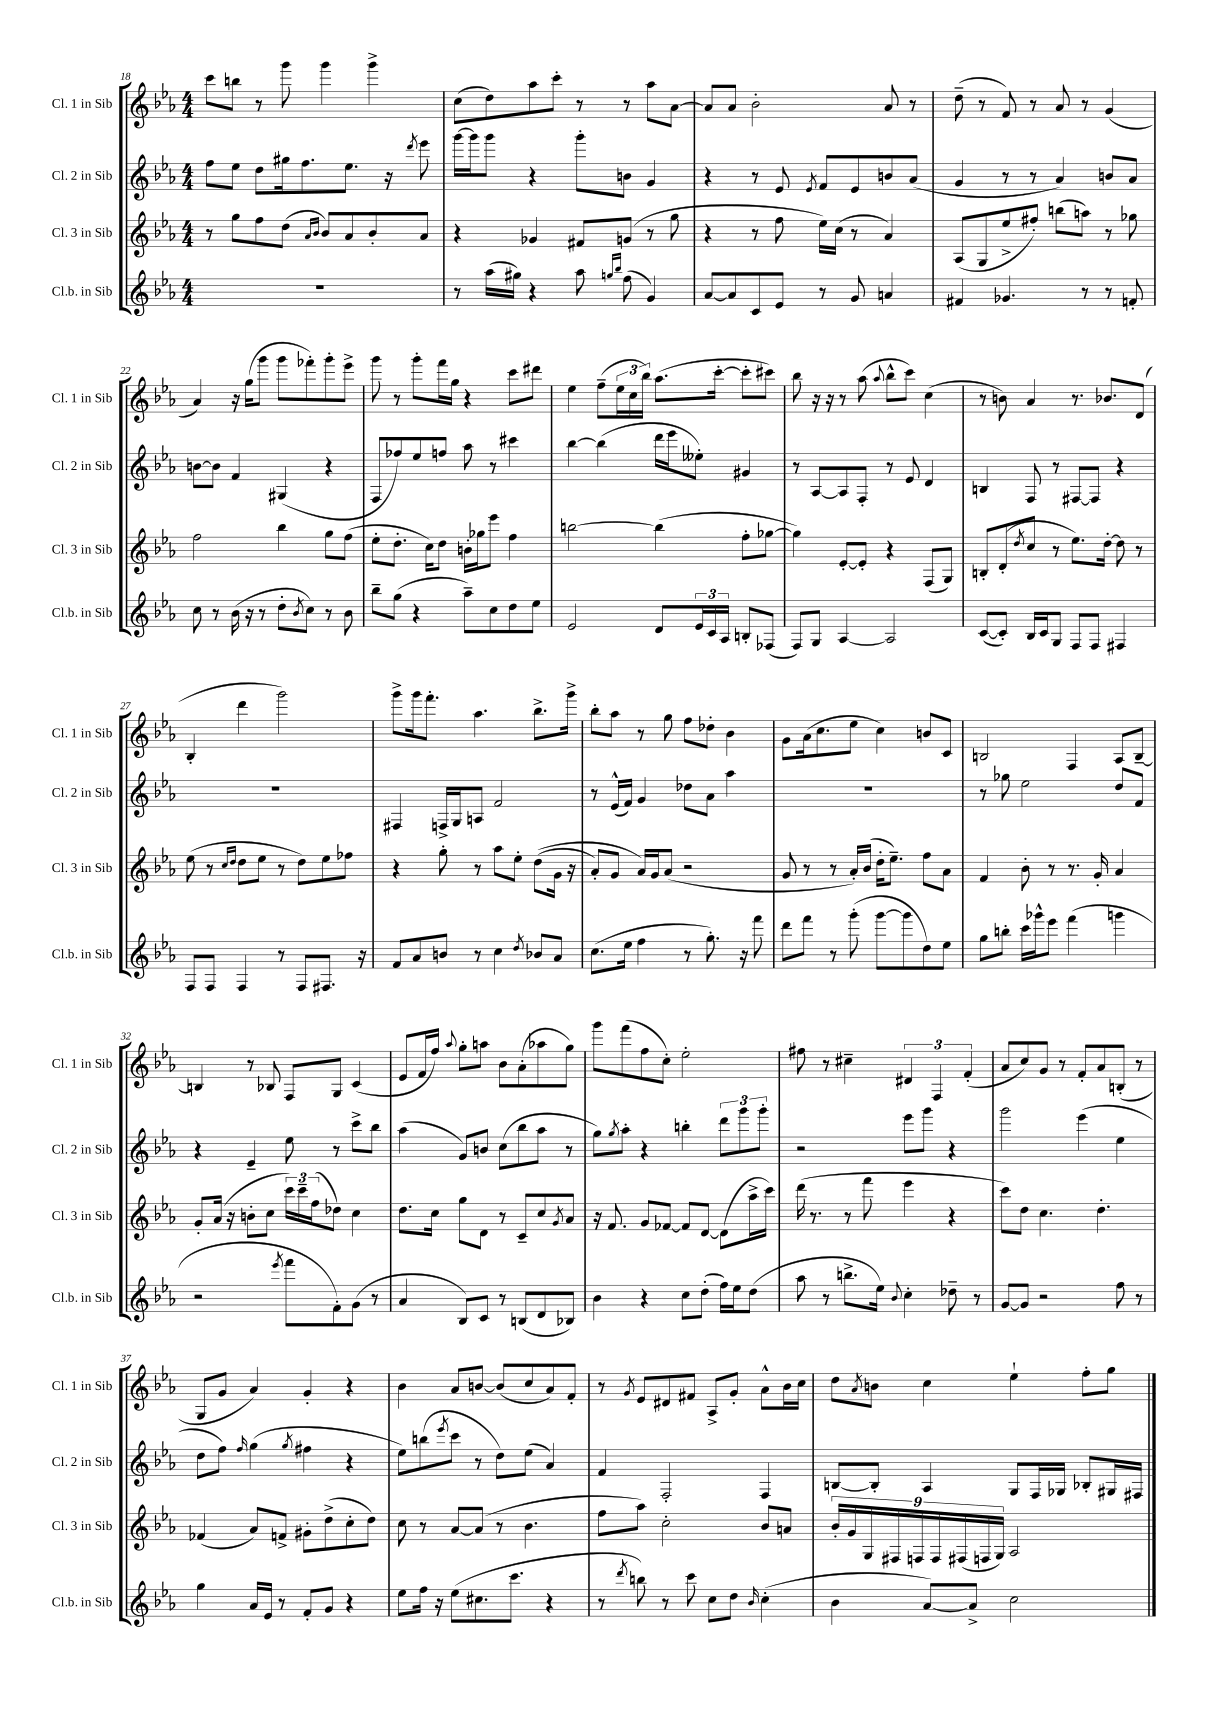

**kern	**kern	**kern	**kern
*part4	*part3	*part2	*part1
*staff4	*staff3	*staff2	*staff1
*I"Cl.b. in Sib	*I"Cl. 3 in Sib	*I"Cl. 2 in Sib	*I"Cl. 1 in Sib
*I'Cl.b. in Sib	*I'Cl. 3 in Sib	*I'Cl. 2 in Sib	*I'Cl. 1 in Sib
*clefG2	*clefG2	*clefG2	*clefG2
*k[b-e-a-]	*k[b-e-a-]	*k[b-e-a-]	*k[b-e-a-]
*M4/4	*M4/4	*M4/4	*M4/4
=18	=18	=18	=18
1r	8r	8ff\L	8ccc\L
.	8gg\L	8ee-\J	8bbn\J
.	8ff\	8dd\L	8r
.	(8dd\J	16gg#X\k	8ggg\
.	.	8.ff\	.
.	16qqa-/LL	.	.
.	16qqb-/JJ	.	.
.	8b-/L)	.	4ggg\
.	8a-/	8.ee-\J	.
.	8b-'/	.	4ggg^\
.	.	16r	.
.	.	8qddd/	.
.	8a-/J	8eee-\	.
=19	=19	=19	=19
8r	4r	[16ggg\LL	(8cc\L
.	.	16ggg\J]	.
(16aa-\LL	.	8ggg\J	8dd\)
16gg#X\JJ)	.	.	.
4r	4g-X/	4r	8aa-\
.	.	.	8ccc'\J
8aa-\	8f#X/L	8ggg'\L	8r
16qqggn/LL	.	.	.
16qqbb-/JJ	.	.	.
(8ff\	(8gn/J	8bn\J	8r
4g/)	8r	4g/	8aa-\L
.	8gg\	.	[8a-\J
=20	=20	=20	=20
[8a-/L	4r	4r	8a-/L]
8a-/]	.	.	8a-/J
8c/	8r	8r	2b-'\
8e-/J	8ff\	8e-/	.
.	.	8qe-/	.
8r	16ee-\LL)	8f/L	.
.	(16cc\JJ	.	.
8g/	8r	8e-/	.
4an/	4a-/)	8bn/	8a-/
.	.	(8a-/J	8r
=21	=21	=21	=21
4f#X/	(8A-/L	4g/	(8dd~\
.	8G/	.	8r
4.g-X/	8ee-^/	8r	8f/)
.	8ff#X'/J)	8r	8r
.	(8bbn\L	4a-/)	8a-/
8r	8aan\J)	.	8r
8r	8r	8bn/L	(4g/
8fn'/	8gg-X\	8a-/J	.
!!LO:LB:g=z
=22	=22	=22	=22
8cc\	2ff\	[8bn\L	4a-/)
8r	.	8b\J]	.
(16b-\	.	4f/	16r
16r	.	.	(16gg\KL
8r	.	.	8ggg\J
8dd'\L	4bb-\	(4G#X/	8ggg\L
8qb-/	.	.	.
8cc\J)	.	.	8fff-X'\)
8r	8gg\L	4r	8ggg'\
8b-\	(8ff\J	.	8eee-^\J
=23	=23	=23	=23
8bb-~\L	8ee-'\L	8F/L	8ggg\
(8gg\J	8.dd'\J	8ff-X/)	8r
4r	.	8ee-/	8ggg'\L
.	16cc\KL)	.	.
.	8dd\J	8ffn/J	16fff\L
.	.	.	16gg\JJ
8aa-~\L)	16bn'\LL	8aa-\	4r
.	16gg-X\J	.	.
8cc\	8eee-\J	8r	.
8dd\	4ff\	4ccc#X\	8ccc\L
8ee-\J	.	.	8ddd#X\J
=24	=24	=24	=24
2e-/	[2bbn\	[4bb-\	4ee-\
.	.	(4bb-\]	(8ff~\L
.	.	.	24ee-\L
.	.	.	24cc\
.	.	.	24bb-\JJ)
8d/L	(4bb\]	16ddd\LL	(8.aa-\L
.	.	16eee-\J	.
24e-/L	.	8ee--X'\J)	.
24c/	.	.	.
.	.	.	[16ccc'\Jk
24A-/JJ	.	.	.
8Bn'/L	8ff'\L	4g#X/	8ccc'\L]
(8F-X/J	[8gg-X\J	.	8ccc#X\J)
=25	=25	=25	=25
8F/L)	4gg-\])	8r	8bb-\
8G/J	.	[8A-/L	16r
.	.	.	16r
[4A-/	[8e-'/L	8A-/]	8r
.	8e-'/J]	8F'/J	(8aa-\
.	.	.	8qqaa-/
2A-/]	4r	8r	8bb-^^\L
.	.	8e-/	8ccc\J)
.	(8F/L	4d/	(4cc\
.	8G/J)	.	.
=26	=26	=26	=26
([8c/L	8Bn'/L	4Bn/	8r
8c'/J])	(8d'/	.	8bn\)
.	8qdd/	.	.
16B-/LL	8cc/J	8F/	4a-/
16c/J	.	.	.
8G/J	8r	8r	.
8F/L	8.ee-\L)	[8F#X/L	8.r
8F/J	.	8F#/J]	.
.	[16dd'\Jk	.	8.b-X/L
4F#X/	8dd\]	4r	.
.	8r	.	(8d/J
!!LO:LB:g=z
=27	=27	=27	=27
8F/L	(8ee-\	1r	4B-'/
8F/J	8r	.	.
.	16qqcc/LL	.	.
.	16qqdd/JJ	.	.
4F/	8dd\L	.	4ddd\
.	8ee-\J	.	.
8r	8r	.	2ggg\)
8F/L	8dd\L)	.	.
8.F#X/J	8ee-\	.	.
.	8ff-X\J	.	.
16r	.	.	.
=28	=28	=28	=28
8f/L	4r	4F#X/	8ggg^\L
8a-/	.	.	16ggg\k
.	.	.	8.fff'\J
8bn/J	8gg'\	16Fn^/LL	.
.	.	16G/J	.
8r	8r	8An/J	4.aa-\
4cc\	8aa-\L	2f/	.
.	8ee-'\J	.	.
8qdd/	.	.	.
8b-X/L	((8dd\L	.	8.bb-^\L
8a-/J	16g\Jk	.	.
.	16r	.	16ggg^\Jk
=29	=29	=29	=29
(8.cc\L	8a-'/L)	8r	8bb-'\L
.	8g/J	(16e-^^/LL	8aa-\J
16ee-\Jk	.	16f/JJ)	.
4ff\	16a-/LL)	4g/	8r
.	16g/J	.	.
.	(8a-/J	.	8gg\
8r	2r	8dd-X\L	8ff\L
8.gg'\)	.	8a-\J	8dd-X'\J
.	.	4aa-\	4b-\
16r	.	.	.
8fff\	.	.	.
=30	=30	=30	=30
8ddd\L	8g/	1r	8g\L
8fff\J	8r	.	(16a-\k
.	.	.	8.cc\
8r	8r	.	.
(8ggg'\	16a-'/LL)	.	8ee-\J
.	(16b-/JJ	.	.
[8ggg\L	16dd'\KL	.	4cc\)
.	8.ee-~\J)	.	.
8ggg\]	.	.	.
8dd\)	8ff\L	.	8bn/L
8ee-\J	8a-\J	.	8c/J
=31	=31	=31	=31
8gg\L	4f/	8r	2Bn/
8bbn'\J	.	8gg-X\	.
16ccc\LL	8b-'\	2ee-\	.
16ggg-X^^\J	.	.	.
8eee-\J	8r	.	.
(4fff\	8.r	.	4F/
.	16g'/	.	.
4gggn\	4a-/	8dd/L	8A-/L
.	.	8f/J	[8B~/J
!!LO:LB:g=z
=32	=32	=32	=32
2r	8g'/L	4r	4Bn/]
.	(16a-/Jk	.	.
.	16r	.	.
.	8bn'\L	4e-~/	8r
.	8cc\J	.	8B-X/
8qeee-/	.	.	.
8fff\L	24ccc\LL)	8ee-\	8F/L
.	24ccc~\	.	.
.	(24ff\J	.	.
8f'\)	8dd-X\J)	8r	8G/J
(8g\J	4cc\	8ccc^\L	(4c/
8r	.	8bb-\J	.
=33	=33	=33	=33
4a-/	8.dd\L	(4aa-\	8e-/L
.	.	.	16f/L
.	16cc\Jk	.	16ff/JJ)
.	.	.	8qqaa-/
8B-/L)	8gg\L	8g/L)	8gg'\L
8c/J	8d\J	8bn/J	8aan\J
8r	8r	(8cc\L	8b-\L
(8Bn/L	8c~/L	8bb-\	(8a-'\
8d/	8cc/	8aa-\J	8aa-X\
.	8qg/	.	.
8B-X/J)	8a-/J	8r	8gg\J)
=34	=34	=34	=34
4b-\	16r	8gg\L)	8ggg\L
.	8.f/	.	.
.	.	8qgg/	.
.	.	8aa-'\J	(8fff\
4r	8g/L	4r	8ff\
.	[8f-X/J	.	8cc'\J)
8cc\L	8f-/L]	4bbn'\	2ee-'\
(8dd'\J	[8d/J	.	.
16ff\LL)	(8d\L]	12ddd\L	.
16ee-\J	.	.	.
.	.	12ggg\	.
(8dd\J	16aa-^\L	.	.
.	.	12ggg'\J	.
.	16ccc\JJ)	.	.
=35	=35	=35	=35
8aa-\	(16ddd\	2r	8ff#X\
.	8.r	.	.
8r	.	.	8r
8.bbn^\L	8r	.	4cc#X~\
.	8fff\	.	.
16ee-\Jk)	.	.	.
8qqb-/	.	.	.
4cc'\	4eee-\	8eee-\L	6d#X/
.	.	8ggg\J	.
.	.	.	6F/
8dd-X~\	4r	4r	.
.	.	.	(6f'/
8r	.	.	.
=36	=36	=36	=36
[8g/L	8ccc\L)	2ggg\	8a-/L
8g/J]	8dd\J	.	8cc/)
2r	4.cc\	.	8g/J
.	.	.	8r
.	.	(4eee-\	8f'/L
.	4.dd'\	.	8a-/
8ff\	.	4ee-\	(8Bn'/J
8r	.	.	8r
!!LO:LB:g=z
=37	=37	=37	=37
4gg\	(4f-X/	8dd\L	8G/L
.	.	8ff\J)	8g/J
.	.	16qqff/	.
16a-/LL	8a-/L)	(4gg\	4a-/)
16e-/JJ	.	.	.
8r	8fn^/J	.	.
.	.	8qgg/	.
8f'/L	8g#X'\L	4ff#X\	4g'/
8g/J	(8dd^\	.	.
4r	8cc'\	4r	4r
.	8dd\J)	.	.
=38	=38	=38	=38
8ee-\L	8cc\	8ee-\L)	4b-\
16ff\Jk	8r	(8bbn\	.
16r	.	.	.
.	.	8qeee-/	.
(8ee-\L	[8a-/L	8ccc\J	8a-/L
8.cc#X\	(8a-/J]	8r	[8bn/J
.	8r	8dd\L)	(8b/L]
8.ccc\J	.	.	.
.	4.b-\	(8ee-\J	8cc/
4r	.	4a-/)	8a-/)
.	.	.	8f'/J
=39	=39	=39	=39
8r	8ff\L	4f/	8r
8qddd/	.	.	8qg/
8bbn\)	8aa-\J)	.	8e-/L
8r	2cc'\	2F'/	8d#X/
8ccc\	.	.	8f#X/J
8cc\L	.	.	8A-^/L
8dd\J	.	.	8g'/J
16qqb-/	.	.	.
(4cc'\	8b-/L	4F/	8a-^^\L
.	8an/J	.	16b-\L
.	.	.	16cc\JJ
=40	=40	=40	=40
4b-\	18b-'/LL	[8Bn/L	8dd\L
.	18g/	.	.
.	18G/	.	.
.	.	.	8qa-/
.	.	8B'/J]	8bn\J
.	18F#X/	.	.
.	18Fn/	.	.
[8a-/L)	.	4A-/	4cc\
.	18F/	.	.
.	(18F#X/	.	.
8a-^/J]	.	.	.
.	18Fn/	.	.
.	18G/JJ)	.	.
2cc\	2A-/	8G/L	4ee-`\
.	.	16F/L	.
.	.	16G-X/JJ	.
.	.	8B-X'/L	8ff'\L
.	.	16G#X/L	8gg\J
.	.	16F#X/JJ	.
==	==	==	==
*-	*-	*-	*-
